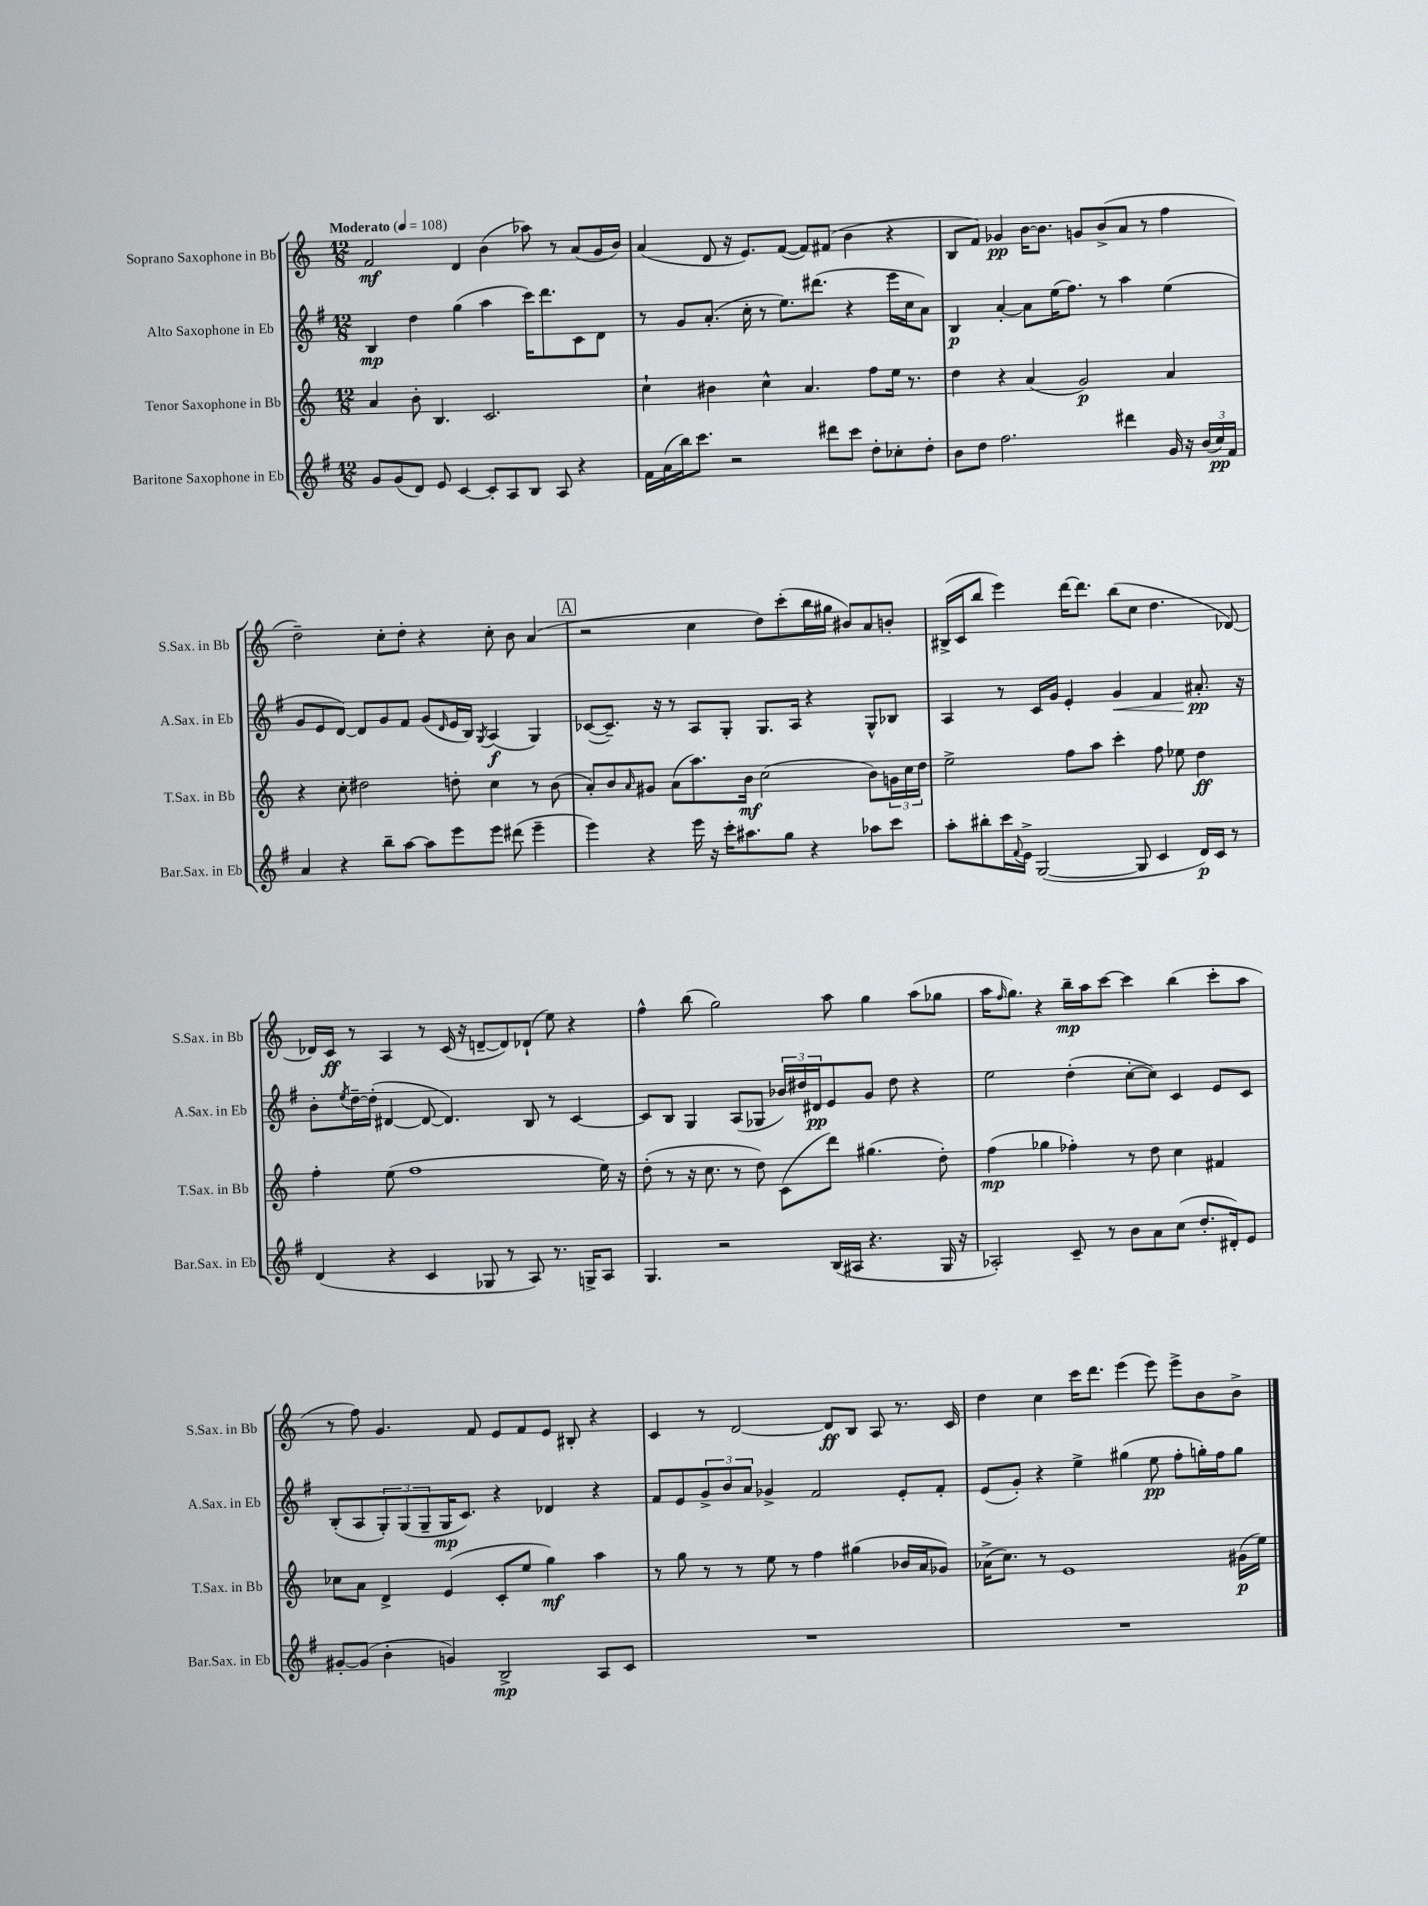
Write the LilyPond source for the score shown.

<<
\new StaffGroup <<
\new Staff = "s0" \with { instrumentName = "Soprano Saxophone in Bb" shortInstrumentName = "S.Sax. in Bb" } {
    \clef treble \key c \major \numericTimeSignature \time 12/8 \tempo "Moderato" 4 = 108
    f'2\mf d'4 b'4( aes''8) r8 a'8( g'16 b'16) |
    a'4( d'8 r16 e'8.) f'8~( f'8) fis'8( b'4 r4 |
    b8 f'8) ges'4\pp b'16~ b'8. g'8 b'8->( a'8 r8 f''4 |
    d''2--) c''8-. d''8-. r4 c''8-. b'8 a'4( |
    \mark \markup { \box "A" } r2 c''4 d''8) c'''8-.( b''16 gis''16 bis'8) a'8 b'8-. |
    bis16->( c'16 b''8 e'''4) d'''16~ d'''8. b''8( c''8 d''4. des'8~) |
    des'16 c'16\ff r8 a4 r8 c'16( r16 d'8~-- d'8) des'8-!( e''8) r4 |
    f''4-^ b''8( g''2) a''8 g''4 a''8( ges''8 |
    a''16 \grace { f''16 } g''8.) r4 b''16--\mp a''16 c'''8~ c'''4 b''4( c'''8-. a''8 |
    r8 f''8) g'4. f'8 e'8 f'8 e'8 bis8-. r4 |
    c'4 r8 d'2~ d'8\ff b8 a8 r8. c'16 |
    d''4 c''4 c'''16 d'''8. e'''4( e'''8) e'''8-> b'8 b'8-> \bar "|." |
}
\new Staff = "s1" \with { instrumentName = "Alto Saxophone in Eb" shortInstrumentName = "A.Sax. in Eb" } {
    \clef treble \key g \major \numericTimeSignature \time 12/8
    b4\mp d''4 g''4( a''4 c'''16) d'''8. c'8 d'8 |
    r8 g'8 a'8.-.( c''16-. r8 e''8.) dis'''8.( r4 e'''16 c''16 a'8) |
    b4\p a'4~-. a'8 e''16( fis''8.) r8 a''4 e''4( |
    g'8 e'8 d'8~) d'8 g'8 fis'8 g'8( \grace { d'16 } e'16 b16) \acciaccatura { g8 } a4\f( g4) |
    \mark \markup { \box "A" } ces'8~( ces'8.--) r16 r8 a8 g8-. g8. a16 r4 g8-^ bes8 |
    a4 r8 c'16 g'16 e'4-. g'4\< fis'4 ais'8.-.\pp\! r16 |
    b'8-. \acciaccatura { e''8 } d''16~-- d''16-.( dis'4~ dis'8~ dis'4.) b8 r8 c'4~ |
    c'8 b8 g4 a8( ges8 \tuplet 3/2 { bes'16) dis''16 dis'16\pp } e'8 g'8 dis''8 r4 |
    e''2 d''4-.( c''8~-. c''8) c'4 e'8 c'8 |
    b8-.( a8 \tuplet 3/2 { g8-.) g8( g8-- } g16\mp c'8.) r4 des'4 r4 |
    fis'8 e'8 \tuplet 3/2 { g'8-> b'8 a'8 } ges'4-> fis'2 e'8-. fis'8-. |
    e'8( g'8-.) r4 e''4-> gis''4( e''8\pp fis''8-. g''16-.) fis''16 g''8 \bar "|." |
}
\new Staff = "s2" \with { instrumentName = "Tenor Saxophone in Bb" shortInstrumentName = "T.Sax. in Bb" } {
    \clef treble \key c \major \numericTimeSignature \time 12/8
    a'4 b'8-. b4. c'2. |
    c''4-! bis'4 c''4-^ a'4. f''8 e''16 r8. |
    d''4 r4 a'4( g'2\p) a'4 |
    r4 c''8-. dis''2 d''8-. c''4 r8 b'8( |
    \mark \markup { \box "A" } a'8-.) b'8 \grace { a'16 } gis'8 a'8( a''8.) b'16\mf c''2( b'8) \tuplet 3/2 { g'16 c''16 d''16 } |
    e''2-> f''8 a''8 c'''4-. f''8 ees''8 d''4\ff |
    f''4-. e''8( f''1 e''16) r16 |
    d''8-.( r8 r16 c''8. r8 d''8) c'8( d'''8) gis''4.( d''8-.) |
    f''4\mp( ges''4 fes''4-.) r8 d''8 c''4 fis'4 |
    ces''8 a'8 d'4-> e'4( c'8-. e''8 g''4\mf) a''4 |
    r8 g''8 r8 r8 e''8 r8 f''4 gis''4( bes'16 a'16 ges'8) |
    aes'16->( c''8.) r8 e'1 gis'16\p( e''16) \bar "|." |
}
\new Staff = "s3" \with { instrumentName = "Baritone Saxophone in Eb" shortInstrumentName = "Bar.Sax. in Eb" } {
    \clef treble \key g \major \numericTimeSignature \time 12/8
    g'8 g'8( d'8) e'8 c'4~ c'8-. a8 b8 a8 r4 |
    fis'16 a'16( b''16) c'''8. r2 dis'''8 c'''8 d''8-. ces''8-. d''8-. |
    b'8 d''8 fis''2. dis'''4 g'16 r16 \tuplet 3/2 { b'16( c''16\pp) fis'16 } |
    a'4 r4 b''8-- a''8~ a''8 e'''8 e'''8 dis'''8( e'''4-- |
    \mark \markup { \box "A" } e'''4) r4 e'''16 r16 c'''16-. ais''8. g''8 r4 aes''8 c'''8 |
    a''8-. bis''8-. c'''16 \appoggiatura { fis'8 } e'16-> g2~( g8 c'4 d'16\p) c'16 r8 |
    d'4( r4 c'4 ges8 r8 a8) r8. g16-> a8 |
    g4. r2 b16( ais16 r4. g16 r16 |
    aes2-.) c'8-- r8 b'8 a'8 c''8( d''8.-. dis'16-.) e'8 |
    gis'8~-. gis'8( b'4-. g'4) b2->\mp a8 c'8 |
    R1. |
    R1. \bar "|." |
}
>>
>>
\layout { \context { \Score \remove "Bar_number_engraver" } }
